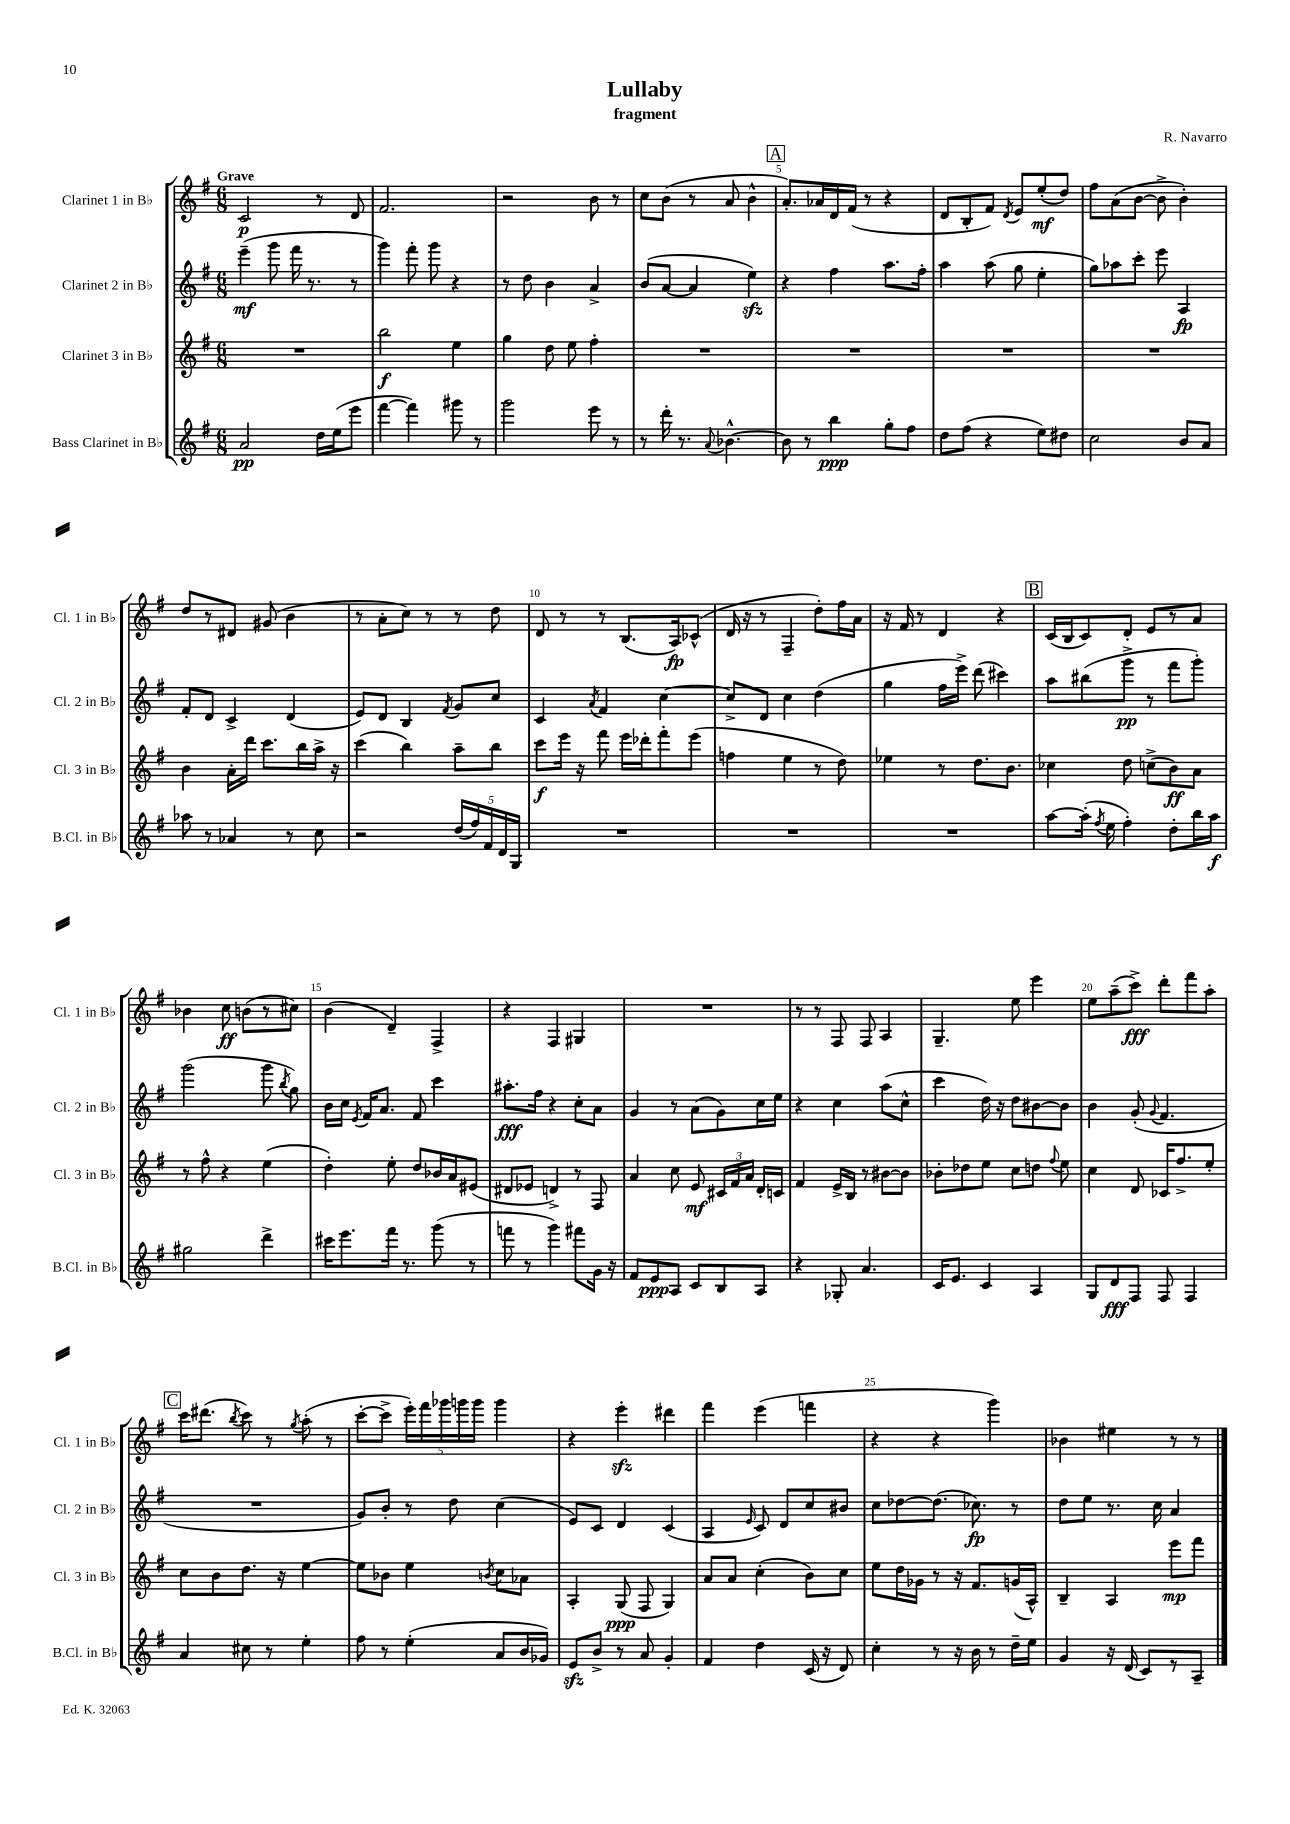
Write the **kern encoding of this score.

**kern	**kern	**kern	**kern
*staff4	*staff3	*staff2	*staff1
*clefG2	*clefG2	*clefG2	*clefG2
*k[f#]	*k[f#]	*k[f#]	*k[f#]
*M6/8	*M6/8	*M6/8	*M6/8
2a	2.r	(4eee~	2c
.	.	8ggg	.
.	.	16fff#	.
.	.	8.r	.
16dd	.	.	8r
(16ee	.	.	.
8eee	.	8r	8d
=	=	=	=
[4fff#	2bb	4ggg)	2.f#
4fff#])	.	8fff#'	.
.	.	8ggg	.
8ggg#	4ee	4r	.
8r	.	.	.
=	=	=	=
2ggg	4gg	8r	2r
.	.	8dd	.
.	8dd	4b	.
.	8ee	.	.
8eee	4ff#'	4a^	8b
8r	.	.	8r
=	=	=	=
8r	2.r	(8b	8cc
16ddd'	.	[8a	(8b
8.r	.	.	.
.	.	4a]	8r
8qqa	.	.	.
[4.b-^^	.	.	8a
.	.	4ee)	4b^^
=	=	=	=
8b-]	2.r	4r	8.a')
8r	.	.	.
.	.	.	16a-
4bb	.	4ff#	16d
.	.	.	(16f#
.	.	.	8r
8gg'	.	8.aa	4r
8ff#	.	.	.
.	.	16ff#'	.
=	=	=	=
8dd	2.r	4aa	8d
(8ff#	.	.	8B'
4r	.	(8aa	8f#)
.	.	.	8qd
.	.	8gg	8e
8ee)	.	4ee'	(8ee'
8dd#	.	.	8dd)
=	=	=	=
2cc	2.r	8gg)	8ff#
.	.	8aa-	(8a
.	.	8ccc'	[8b
.	.	8eee	8b^]
8b	.	4A	4b')
8a	.	.	.
=	=	=	=
8aa-	4b	8f#'	8dd
8r	.	8d	8r
4a-	16a'	4c^	8d#
.	16ddd	.	.
.	8.ccc	.	(8g#
8r	.	(4d	4b
.	16bb	.	.
8cc	16aa^	.	.
.	16r	.	.
=	=	=	=
2r	(4ccc	8e)	8r
.	.	8d	8a'
.	4bb)	4B	8cc)
.	.	.	8r
.	.	8qf#	.
(20dd	8aa~	8g	8r
20ff#)	.	.	.
20f#	.	.	.
.	8bb	8cc	8dd
20d	.	.	.
20G	.	.	.
=	=	=	=
2.r	8ccc	4c	8d
.	16eee	.	8r
.	16r	.	.
.	.	8qa	.
.	8fff#	4f#	8r
.	16eee	.	(8.B
.	16ddd-'	.	.
.	8fff#'	[4cc	.
.	.	.	16A)
.	(8eee	.	(8c-^^
=	=	=	=
2.r	4ff	8cc^]	16d
.	.	.	16r
.	.	8d	8r
.	4ee	4cc	4F#~
.	8r	(4dd	8dd')
.	8dd)	.	16ff#
.	.	.	16a
=	=	=	=
2.r	4ee-	4gg	16r
.	.	.	16f#
.	.	.	8r
.	8r	16ff#	4d
.	.	16eee^)	.
.	8.dd	(8ddd	.
.	.	4ccc#)	4r
.	8.b	.	.
=	=	=	=
[8aa	4cc-	8aa	(16c
.	.	.	16B
(16aa']	.	(8bb#	8c)
8qff#	.	.	.
16ee	.	.	.
4ff#')	8dd	8ggg^	8d'
.	(8cc^	8r	8e
8dd'	8b)	8fff#	8r
16bb	8a	8ggg')	8a
16aa	.	.	.
=	=	=	=
2gg#	8r	(2ggg	4b-
.	8ff#^^	.	.
.	4r	.	8cc
.	.	.	(8b
4ddd^	(4ee	8ggg	8r
.	.	8qbb	.
.	.	8gg)	8cc#)
=	=	=	=
16ccc#	4dd')	16b	(4b
8.eee	.	16cc	.
.	.	8qe	.
.	.	16f#	.
.	.	8.a	.
16fff#	8ee'	.	4d~)
8.r	.	.	.
.	8dd	8f#	.
(8ggg	16b-	4ccc	4F#^
.	16a	.	.
8r	(8e#	.	.
=	=	=	=
8fff	8d#	8.aa#'	4r
8r	8e-	.	.
.	.	16ff#	.
4ggg)	4d^)	4r	4F#
8fff#	8r	8cc'	4G#
16g	8F#	8a	.
16r	.	.	.
=	=	=	=
8f#	4a	4g	2.r
8e	.	.	.
8A	8cc	8r	.
8c	8e	(8a	.
8B	24c#	8g)	.
.	24f#	.	.
.	24a	.	.
8A	16d'	16cc	.
.	16c	16ee	.
=	=	=	=
4r	4f#	4r	8r
.	.	.	8r
8G-'	16e^	4cc	8F#
.	16B	.	.
4.a	8r	.	8F#
.	[8b#	(8aa	4A
.	8b#]	8cc^^	.
=	=	=	=
16c	8b-'	4ccc	4.G~
8.e	.	.	.
.	8dd-	.	.
4c	8ee	16dd)	.
.	.	16r	.
.	8cc	8dd	8ee
4A	8dd	[8b#	4eee
.	8qqff#	.	.
.	8ee	8b#]	.
=	=	=	=
8G	4cc	4b	8ee
8d	.	.	(8aa~
8F#	8d	(8g'	8ccc^)
.	.	8qqg	.
8F#	16c-	4.f#	8ddd'
.	8.ff#^	.	.
4F#	.	.	8fff#
.	8ee'	.	8aa'
=	=	=	=
4a	8cc	2.r	16ccc
.	.	.	(8.ddd#
.	8b	.	.
.	.	.	8qbb
8cc#	8.dd	.	8ccc)
8r	.	.	8r
.	16r	.	.
.	.	.	8qgg
4ee'	[4ee	.	(8aa'
.	.	.	8r
=	=	=	=
8ff#	8ee]	8g)	[8ccc'
8r	8b-	8b'	8ccc^]
(4ee'	4ee	8r	20eee')
.	.	.	20fff#
.	.	.	20ggg-
.	.	8dd	.
.	.	.	20ggg
.	.	.	20ggg
.	8qb	.	.
8a	8cc	(4cc	4ggg
16b	8a-	.	.
16g-)	.	.	.
=	=	=	=
8e	4A'	8e)	4r
8b^	.	8c	.
8r	(8G	4d	4eee'
8a	8F#	.	.
4g'	4G)	(4c	4ddd#
=	=	=	=
4f#	8a	4A	4fff#
.	8a	.	.
.	.	16qqe	.
4dd	(4cc'	8c)	(4eee
.	.	8d	.
(16c	8b)	8cc	4fff
16r	.	.	.
8d)	8cc	8b#	.
=	=	=	=
4cc'	8ee	8cc	4r
.	16dd	[8dd-	.
.	16g-	.	.
8r	8r	(8.dd-]	4r
16r	16r	.	.
16b	8.f#	8.cc-)	.
8r	.	.	4ggg)
16dd~	(16g	8r	.
16ee	16A^^)	.	.
=	=	=	=
4g	4B~	8dd	4b-
.	.	8ee	.
16r	4A	8.r	4ee#
(16d	.	.	.
8c)	.	.	.
.	.	16cc	.
8r	8eee	4a	8r
8A~	8fff#	.	8r
==	==	==	==
*-	*-	*-	*-
